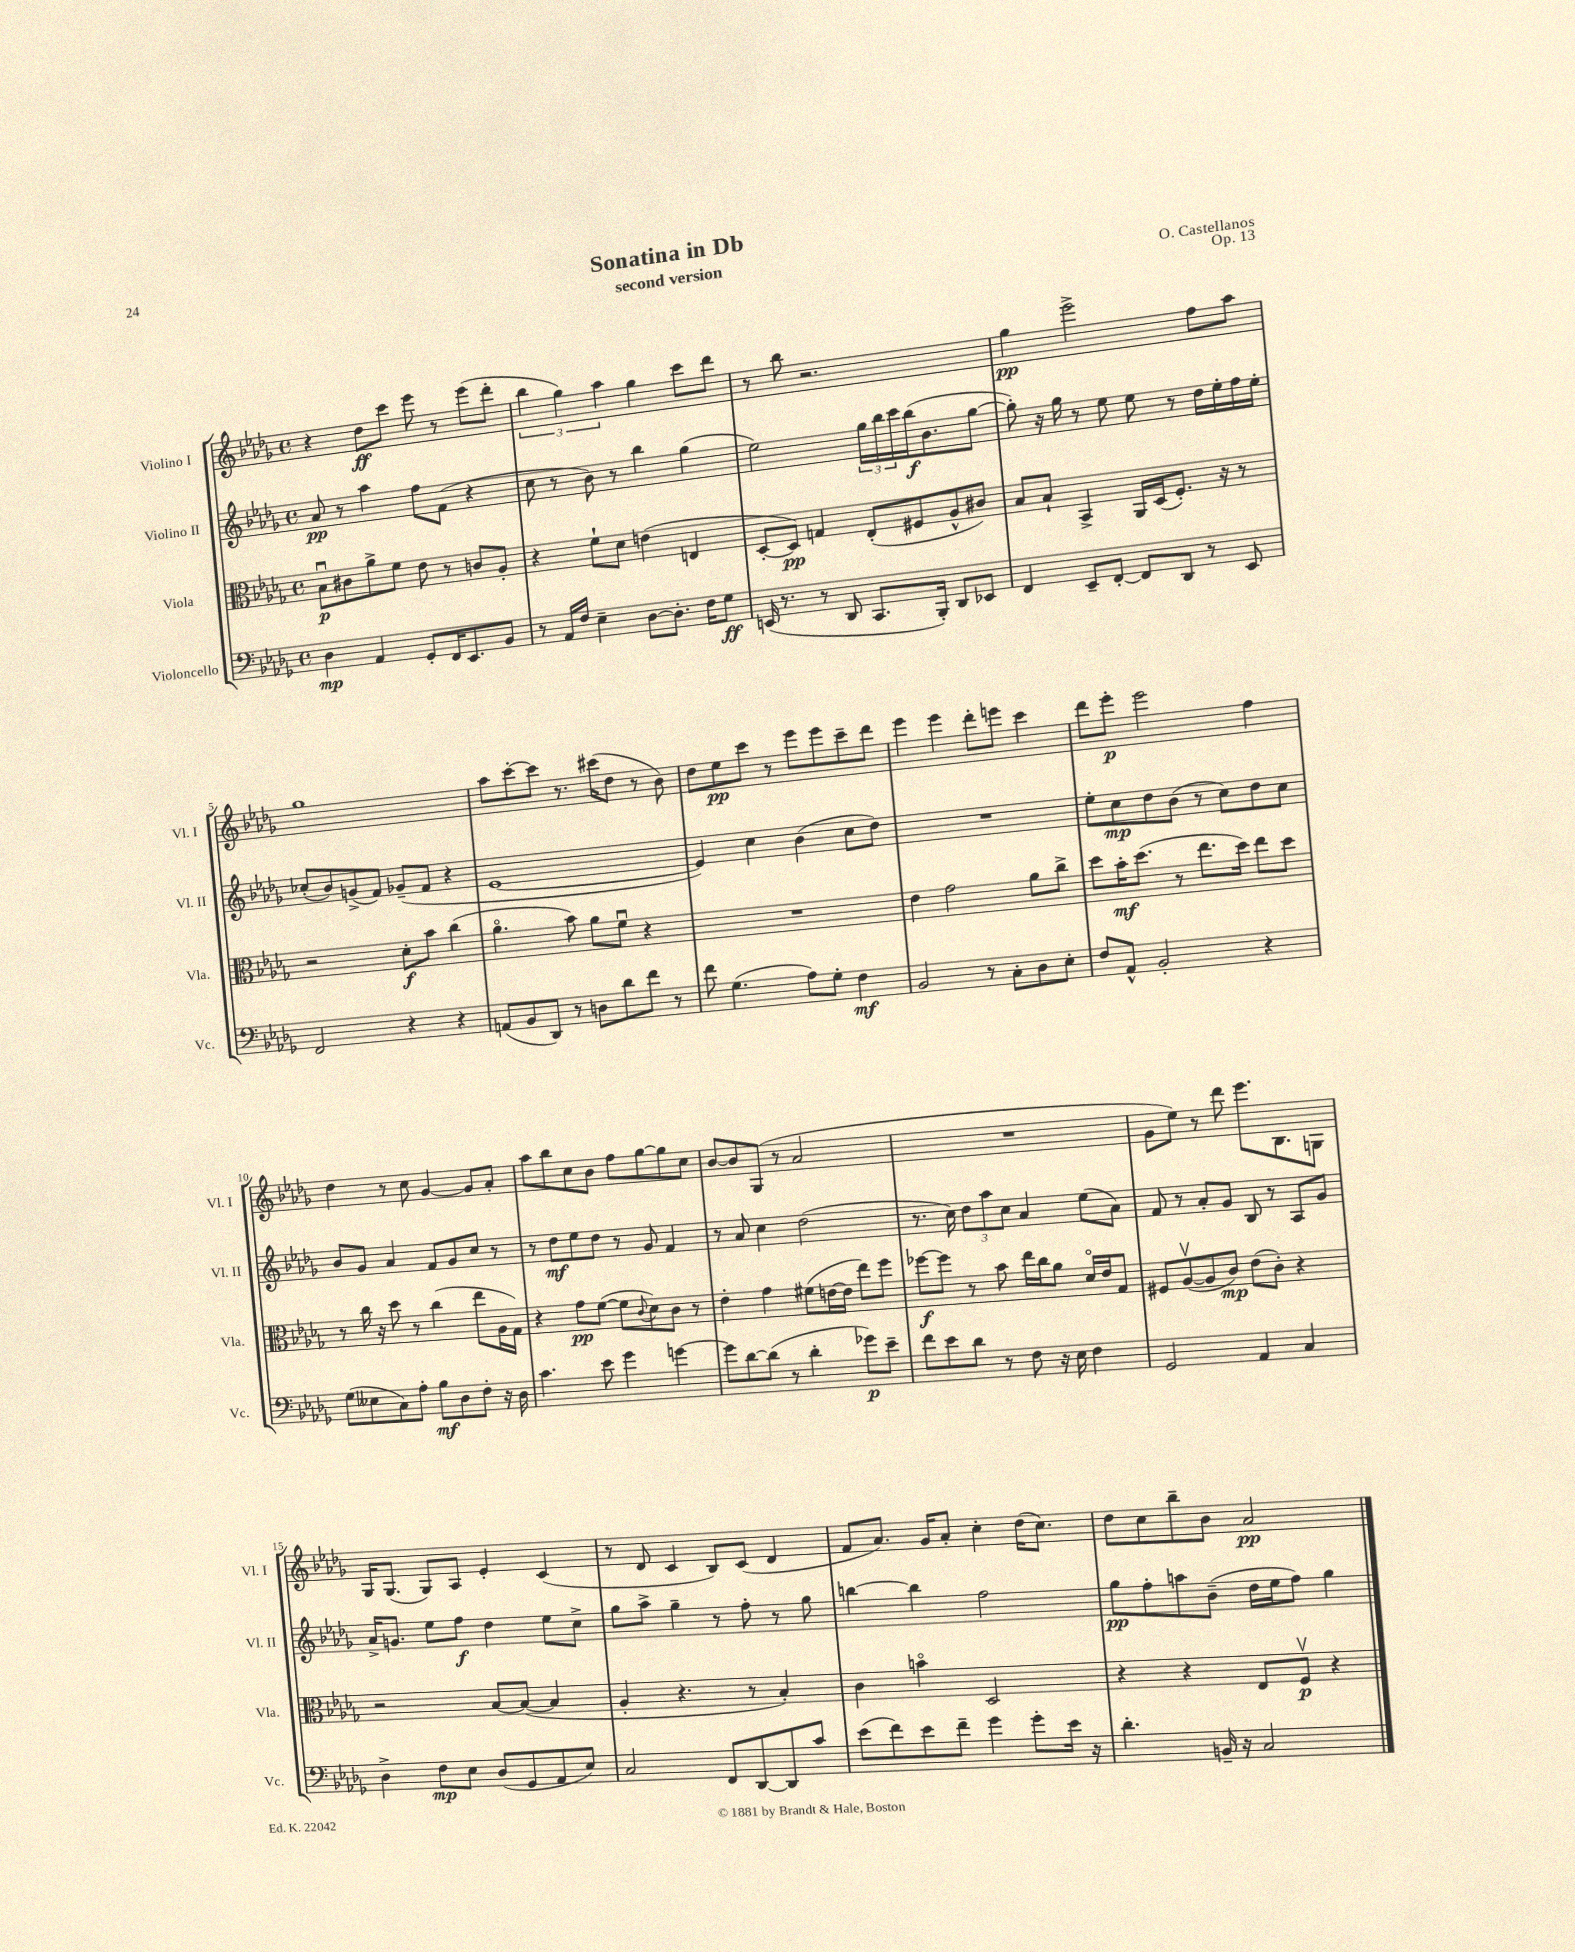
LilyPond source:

\header { title = "Sonatina in Db" composer = "O. Castellanos" subtitle = "second version" opus = "Op. 13" }
<<
\new StaffGroup <<
\new Staff = "s0" \with { instrumentName = "Violino I" shortInstrumentName = "Vl. I" } {
    \clef treble \key des \major \defaultTimeSignature \time 4/4
    r4 des''8\ff c'''8 ees'''8 r8 ees'''8( des'''8-. |
    \tuplet 3/2 { bes''4 ges''4) aes''4 } ges''4 c'''8 des'''8 |
    r8 bes''8 r2. |
    ges''4\pp ees'''2-> f''8 aes''8 |
    ges''1 |
    aes''8 c'''8~-. c'''8 r8. cis'''16( des''8 r8 bes'8) |
    des''8 ees''8\pp c'''8 r8 ees'''8 ees'''8 c'''8-- des'''8 |
    ees'''4 ees'''4 des'''8-. e'''8 c'''4 |
    des'''8 ees'''8-.\p ees'''2 f''4 |
    des''4 r8 c''8 ges'4~ ges'8 aes'8-. |
    aes''8 bes''8 c''8 bes'8 f''8 ges''8~ ges''8 c''8 |
    bes'8~ bes'8 ges8( r8 aes'2 |
    R1 |
    ges'8 ees''8) r8 des'''8 ees'''8. bes8. g8 |
    ges16 ges8.( ges8) aes8 ees'4-. c'4( |
    r8 des'8 c'4 bes8) c'8( des'4 |
    f'8 aes'8.) ges'16 aes'8-. c''4-. des''16( c''8.) |
    des''8 c''8 bes''8-- bes'8 aes'2\pp \bar "|." |
}
\new Staff = "s1" \with { instrumentName = "Violino II" shortInstrumentName = "Vl. II" } {
    \clef treble \key des \major \defaultTimeSignature \time 4/4
    aes'8\pp r8 aes''4 f''8 f'8( r4 |
    c''8 r8 bes'8) r8 bes''4 ges''4( |
    ees''2) \tuplet 3/2 { ges''16 bes''16 c'''16 } bes''16\f( bes'8. ges''8~ |
    ges''8-.) r16 ges''16 r8 ees''8 ees''8 r8 des''16 ees''16-. f''16 ees''16-. |
    ces''8-.( bes'8) g'8->( f'8) ges'8--( f'8 r4 |
    ees'1~ |
    ees'4) c''4 bes'4( c''8 des''8) |
    R1 |
    ees''8-. c''8\mp des''8 bes'8( r8 c''8) des''8 c''8 |
    bes'8 ges'8 aes'4 f'8 ges'8 c''8 r8 |
    r8 des''8\mf ees''8 des''8 r8 ges'8 f'4 |
    r8 aes'8 c''4 des''2( |
    r8. c''16) \tuplet 3/2 { des''8 aes''8 c''8 } aes'4 ees''8( aes'8) |
    f'8 r8 aes'8-. ges'8 bes8 r8 aes8 ges'8 |
    aes'16-> g'8. ees''8 f''8\f des''4 ees''8 c''8-> |
    ges''8 aes''8-> ges''4-- r8 f''8-. r8 ges''8 |
    b''4~ b''4 f''2 |
    ges''8\pp f''8-. a''8 bes'8--( des''16 ees''16 f''8) ges''4 \bar "|." |
}
\new Staff = "s2" \with { instrumentName = "Viola" shortInstrumentName = "Vla." } {
    \clef alto \key des \major \defaultTimeSignature \time 4/4
    bes8\downbow\p cis'8 aes'8-> f'8 ees'8 r8 c'8 aes8-. |
    r4 f'8-! des'8 e'4( e4 |
    des8~-. des8\pp) g4 ees8-.( fis8 aes8-^ cis'8) |
    bes8 bes8-! bes,4-> aes,16 des16( f8.-.) r16 r8 |
    r2 des'8-.\f bes'8 c''4( |
    aes'4.\flageolet bes'8) aes'8 f'8\downbow r4 |
    R1 |
    ees'4 ges'2 aes'8 c''8-> |
    des''8 bes'16-.\mf des''8.( r8 ees''8. des''16) ees''8 des''8 |
    r8 c''16 r16 des''8 r8 c''4( ees''8 aes16 ges16) |
    r4 ges'8\pp f'8~( f'8 \appoggiatura { c'8 } des'8) c'8 r8 |
    ees'4-. ges'4 fis'8( e'16~ e'16 ees''8) f''8 |
    fes''8~\f fes''8 r8 bes'8 ees''16 c''16 aes'8 des'16\flageolet ees'16 ges8 |
    fis8 aes8~\upbow( aes8 c'8\mp) ees'8( c'8-.) r4 |
    r2 bes8~ bes8~( bes4 |
    aes4-. r4. r8 bes4-.) |
    c'4 b'4\flageolet des2 |
    r4 r4 ees8 f8\upbow\p r4 \bar "|." |
}
\new Staff = "s3" \with { instrumentName = "Violoncello" shortInstrumentName = "Vc." } {
    \clef bass \key des \major \defaultTimeSignature \time 4/4
    des4\mp aes,4 ges,8-. f,16 ees,8. bes,8 |
    r8 aes,16 f16 ees4-- des8~ des8.-. f16 ges8\ff |
    e,16( r8. r8 des,8 c,8. bes,,16-.) des,8 ees,8 |
    f,4 ees,8-- f,8~-. f,8 des,8 r8 ees,8 |
    f,2 r4 r4 |
    a,8( bes,8 des,8) r8 d8 des'8 f'8 r8 |
    f'8 ges4.( aes8) ges8-. f4\mf |
    bes,2 r8 c8-. des8 ees8-. |
    f8 aes,8-^ bes,2-. r4 |
    ges8( eeses8 c8) aes8-. bes8\mf des8 f8-. r16 des16 |
    c'4. ees'8 ges'4 g'4~ |
    g'8 des'8~ des'8( r8 des'4-. ges'8\p) ees'8-- |
    f'8 ees'8 des'8 r8 f8 r16 ees16 f4 |
    ges,2 aes,4 c4 |
    des4-> f8\mp ees8 des8( ges,8 aes,8 ees8) |
    c2 f,8 des,8~ des,8 c'8 |
    ees'8( f'8) ees'8 f'8-- ges'4 ges'8-. ees'16 r16 |
    des'4.-. b,16-- r16 c2 \bar "|." |
}
>>
>>
